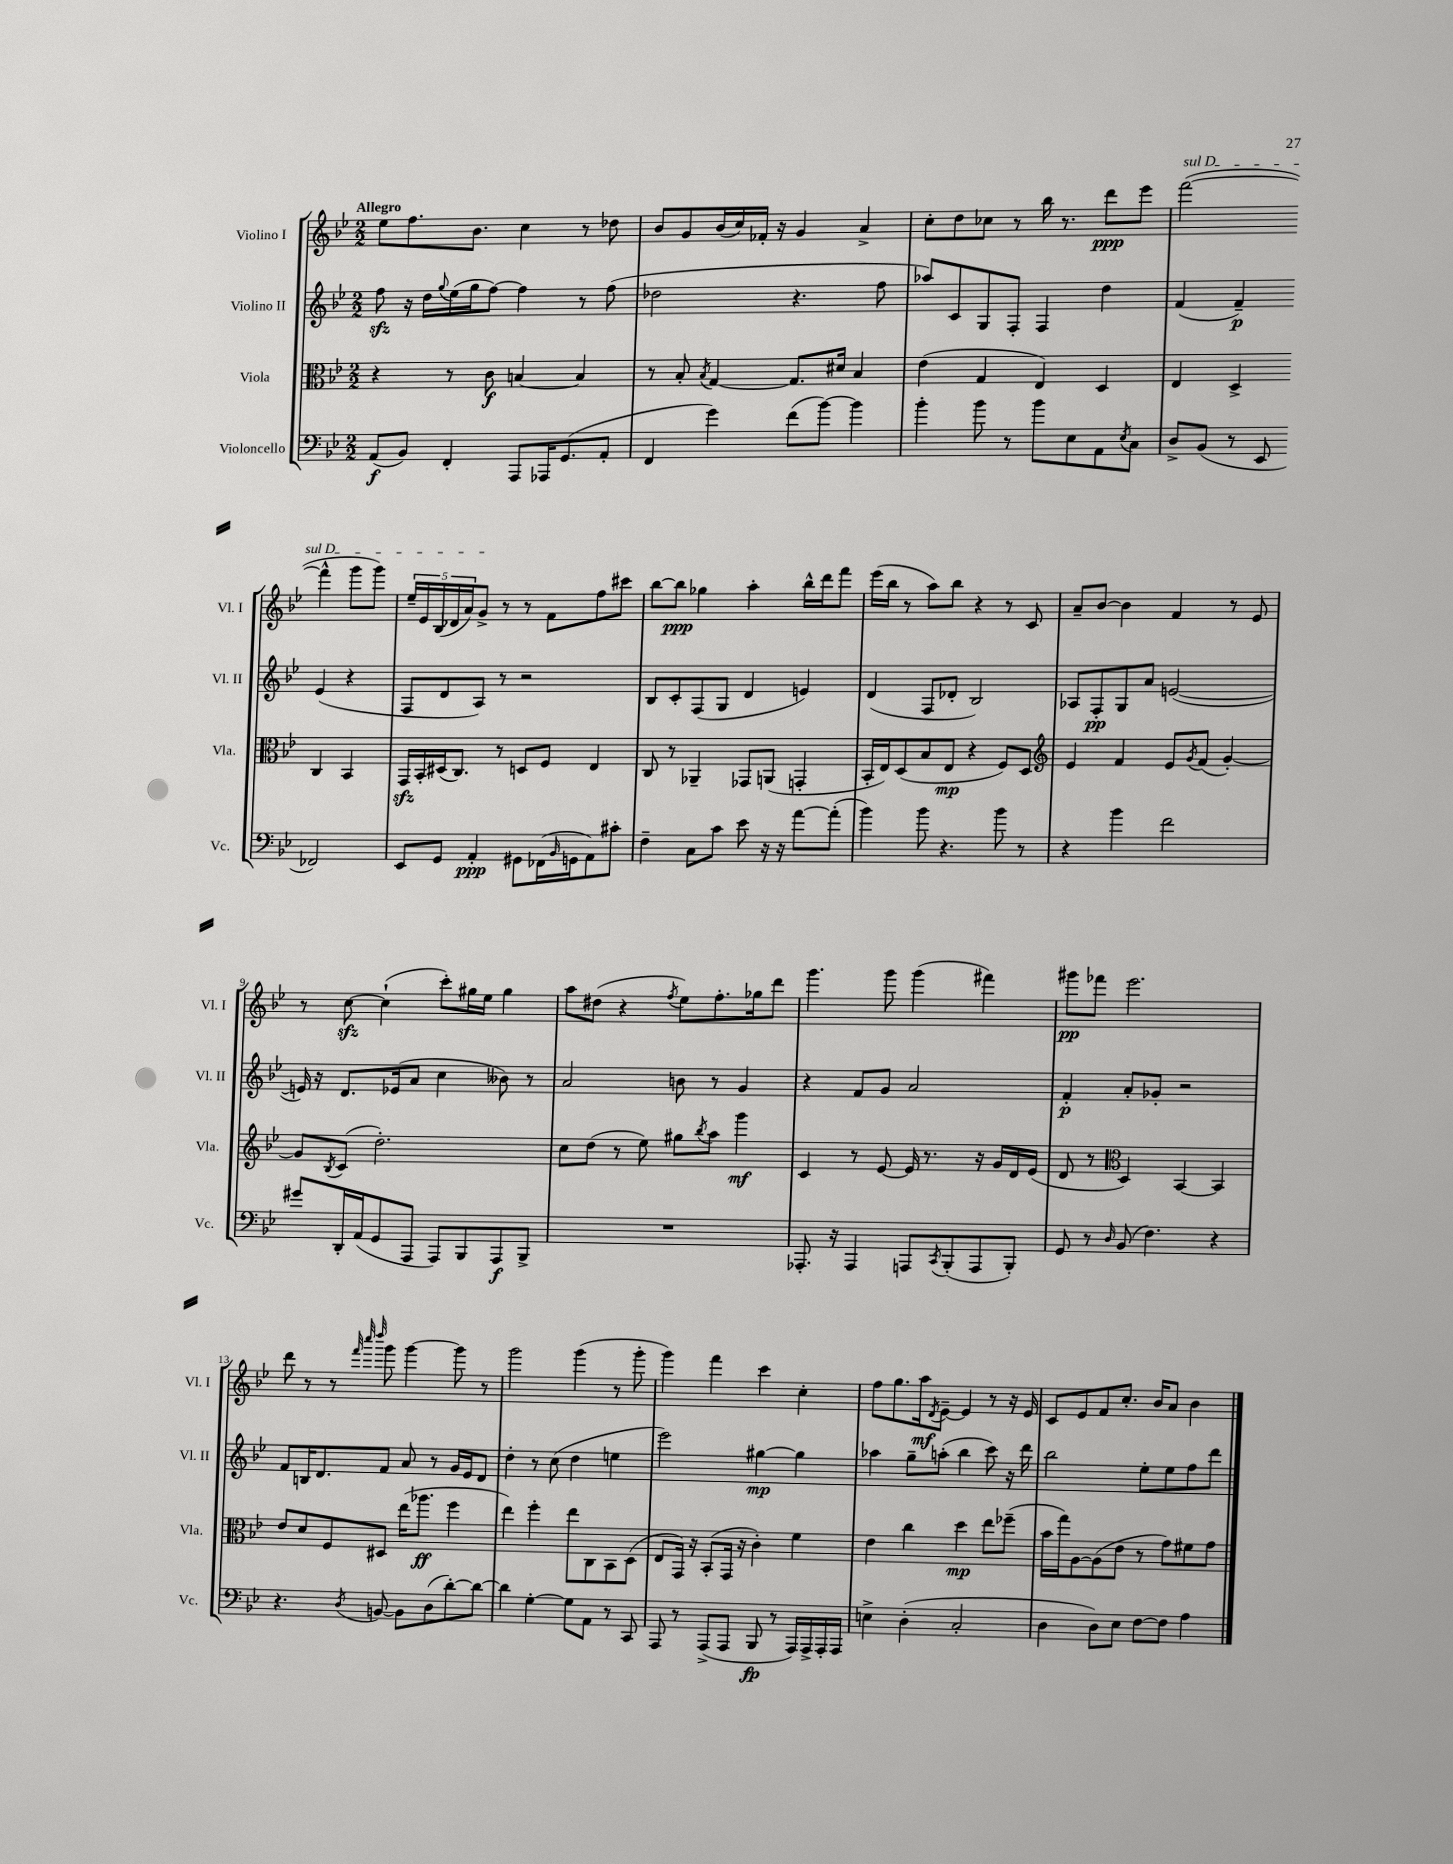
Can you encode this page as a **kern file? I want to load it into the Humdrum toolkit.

**kern	**kern	**kern	**kern
*staff4	*staff3	*staff2	*staff1
*clefF4	*clefC3	*clefG2	*clefG2
*k[b-e-]	*k[b-e-]	*k[b-e-]	*k[b-e-]
*M2/2	*M2/2	*M2/2	*M2/2
(8AA/L	4r	8ff\	8ee-\L
8BB-/J)	.	16r	8.ff\
.	.	16dd\LL	.
.	.	8qqgg/	.
4FF'/	8r	(16ee-\	.
.	.	16gg\J	8.b-\J
.	8c\	[8ff\J)	.
8AAA/L	[4B/	4ff\]	4cc\
16AAA-/K	.	.	.
(8.GG/	.	.	.
.	4B/]	8r	8r
8AA'/J	.	(8ff\	8dd-\
=	=	=	=
4FF/	8r	2dd-\	8b-/L
.	8B-'/	.	8g/
.	8qB-/	.	.
4g\)	[4G/	.	(16b-/L
.	.	.	16cc/)
.	.	.	16f-'/JJ
.	.	.	16r
(8f\L	8.G/]L	4.r	4g/
[8b-\J)	.	.	.
.	16d#/Jk	.	.
4b-\]	4B-/	.	4a^/
.	.	8ff\	.
=	=	=	=
4b-'\	(4e-\	8aa-/L)	8cc'\L
.	.	8c/	8dd\
8b-\	4G/	8G/	8cc-\J
8r	.	8F'/J	8r
8b-\L	4E-/)	4F/	16bb-\
.	.	.	8.r
8E-\	.	.	.
8AA\	4D/	4dd\	8ddd\L
8qE-/	.	.	.
8C\J	.	.	8eee-\J
=	=	=	=
8D^/L	4E-/	(4f/	([2fff\
(8BB-/J	.	.	.
8r	4D^/	4f~/)	.
8EE-/	.	.	.
2FF-/)	4C/	(4e-/	4fff^^\]
.	4BB-/	4r	8ggg\L
.	.	.	8ggg\J)
=	=	=	=
8EE-/L	16GG/LL	8F/L	20ee-~/LL
.	.	.	20e-/
.	16BB-'/	.	.
.	.	.	(20B-/
8GG/J	(16D#/J	8d/	.
.	.	.	20d-/
.	8.C/J)	.	.
.	.	.	20a/J)
4AA'/	.	8A/J)	8g^/J
.	8r	8r	8r
8GG#\L	8D/L	2r	8r
(16FF-\L	8F/J	.	8f\L
16qqBB-/	.	.	.
16GG\J	.	.	.
8AA\)	4E-/	.	8ff\
8c#'\J	.	.	8ccc#\J
=	=	=	=
4F~\	8C/	8B-/L	[8bb-\L
.	8r	8c'/	8bb-\]J
8C\L	4AA-~/	(8F/	4gg-\
8c\J	.	8G/J	.
8e-\	8GG-/L	4d/	4aa'\
16r	(8AA/J	.	.
16r	.	.	.
[8a\L	4GG'/	4e/)	16bb-^^\LL
.	.	.	16ddd\J
(8a'\]J	.	.	8fff\J
=	=	=	=
4b-\)	16BB-'/LL	(4d/	(16eee-\LL
.	16E-/J)	.	16bb-\JJ
.	(8D/	.	8r
8b-\	8B-/	8F/L	8aa\L)
4.r	8E-/J	8d-'/J	8bb-\J
.	4r	2B-/)	4r
8b-\	8F/L)	.	8r
8r	8D/J	.	8c/
=	=	=	=
*	*clefG2	*	*
4r	4e-/	8A-/L	8a~/L
.	.	8F'/	[8b-/J
4b-\	4f/	8G/	4b-\]
.	.	8a/J	.
2f\	8e-/L	([2e/	4f/
.	8qg/	.	.
.	(8f/J	.	.
.	[4g'/)	.	8r
.	.	.	8e-/
=	=	=	=
8g#/L	8g/]L	16e/])	8r
.	.	16r	.
.	8qB-/	.	.
16DD'/L	(8c/J	8.d/L	[8cc\
(16AA/J	.	.	.
8GG/	2.dd'\)	.	(4cc`\]
.	.	(16e-/k	.
8AAA/J	.	8a/J	.
8AAA/L)	.	4cc\	8ccc'\L)
8BBB-/	.	.	16gg#\L
.	.	.	16ee-\JJ
8AAA/	.	8b--\)	4gg#\
8BBB-^/J	.	8r	.
=	=	=	=
1r	8cc\L	2a/	8aa\L
.	(8dd\J	.	(8dd#\J
.	8r	.	4r
.	8ee-\)	.	.
.	.	.	8qff/
.	8gg#\L	8b\	8ee-\L)
.	8qbb-/	.	.
.	8aa\J	8r	8.ff'\
.	4ggg\	4g/	.
.	.	.	16gg-\k
.	.	.	8ddd\J
=	=	=	=
8.AAA-'/	4c/	4r	4.ggg\
16r	.	.	.
4AAA-/	8r	8f/L	.
.	[8e-/	8g/J	8ggg\
8AAA/L	16e-/]	2a/	(4ggg\
.	8.r	.	.
8qCC/	.	.	.
(8BBB-'/	.	.	.
8AAA/	16r	.	4fff#\)
.	16g/LL	.	.
8BBB-'/J)	16d/	.	.
.	(16e-/JJ	.	.
=	=	=	=
8GG/	8d/	4f'/	8ggg#\L
8r	8r	.	8fff-\J
*	*clefC3	*	*
16qqD/	.	.	.
(8BB-/	4D/)	8a'/L	2.eee-\
4.F\)	.	8g-'/J	.
.	[4BB-/	2r	.
4r	4BB-/]	.	.
=	=	=	=
4.r	8e-/L	8f/L	8ddd\
.	8d/	16B/K	8r
.	.	8.d/	.
.	8F/	.	8r
.	.	.	32qqfff/
.	.	.	32qqcccc/
8qD/	.	.	32qqdddd/
[8BB/	8D#/J	8f/J	8ggg\
8BB\]L	(16ee-\LK	8a/	[4ggg\
.	8.aa-\J	.	.
(8D\	.	8r	.
[8d'\)	4ff\	16g/LL	8ggg\]
.	.	16e-/J	.
8d\_J	.	8d/J	8r
=	=	=	=
4d\]	4ee-\)	4dd'\	2ggg\
[4G'\	4ff'\	8r	.
.	.	(8cc\	.
8G\]L	8ee-\L	4dd\	(4ggg\
8AA\J	8C\	.	.
8r	8BB-\	4ee\	8r
8CC/	(8D\J	.	8ggg'\
=	=	=	=
8AAA/	8E-/L	2eee-\)	4ggg\)
8r	16GG/Jk)	.	.
.	16r	.	.
(8AAA^/L	(8BB-'/L	.	4fff\
8AAA/J	16GG/Jk	.	.
.	16r	.	.
8BBB-/	4c'\)	[4gg#\	4ccc\
8r	.	.	.
16AAA/LL)	4f\	4gg#\]	4cc'\
16AAA^/	.	.	.
16AAA'/	.	.	.
16AAA/JJ	.	.	.
=	=	=	=
4E^\	4e-\	4aa-\	8ff\L
.	.	.	8.gg\
(4D'\	4cc\	8gg~\L	.
.	.	.	16aa\k
.	.	.	8qd/
.	.	(8aa'\J	[8e-~\J
2C'/	4dd\	4bb-\	4e-/]
.	8ee-\L	8ccc\)	8r
.	(8ff-~\J	16r	16r
.	.	16ddd\	16e-/
=	=	=	=
4D\	16b-\LL	2bb-\	8c/L
.	16gg\J)	.	.
.	[8A\	.	8e-/
8D\L)	(8A\]	.	8f/
8E-\J	8e-\J	.	8.cc'/J
[8F\L	8r	8ee-'\L	.
.	.	.	16b-/LK
8F\]J	8g\L)	8ee-\	8a/J
4A\	8f#\	8ff\	4b-\
.	8g\J	8ddd\J	.
==	==	==	==
*-	*-	*-	*-
